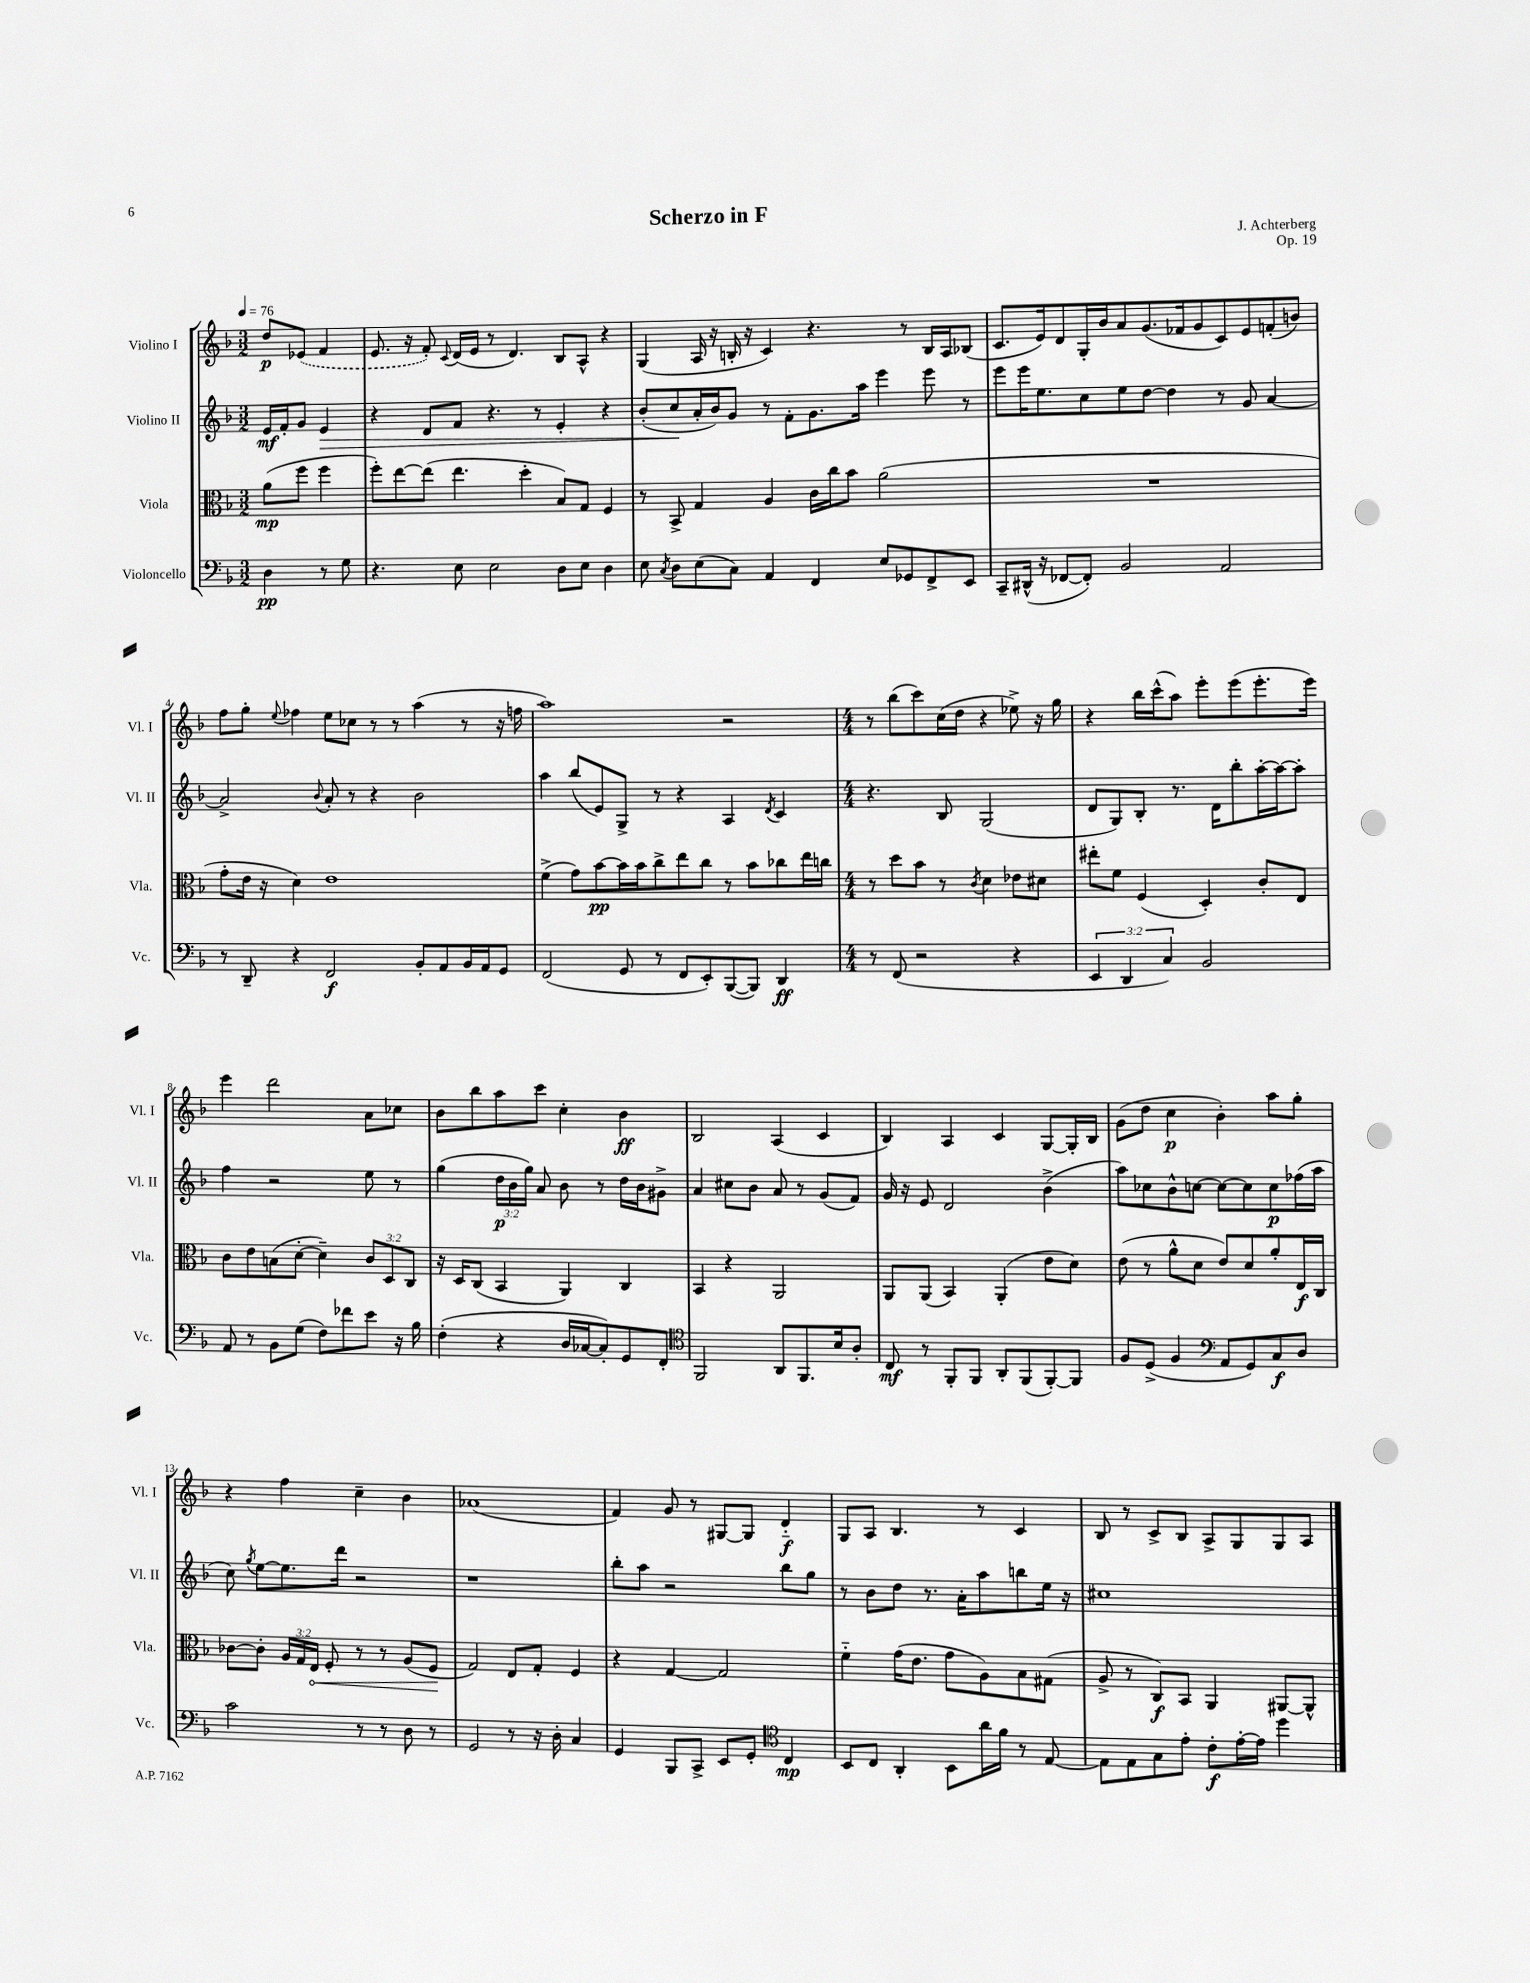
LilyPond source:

\header { title = "Scherzo in F" composer = "J. Achterberg" opus = "Op. 19" }
<<
\new StaffGroup <<
\new Staff = "s0" \with { instrumentName = "Violino I" shortInstrumentName = "Vl. I" } {
    \clef treble \key f \major \numericTimeSignature \time 3/2 \partial 2 \tempo 4 = 76
    \autoBeamOff d''8[\p \once \slurDashed ees'8]( f'4 |
    e'8. r16 f'8-.) \appoggiatura { c'8 } d'16[( e'16] r8 d'4.) bes8[ a8]-^ r4 |
    g4( a16 r16 b16-. r16 c'4) r4. r8 b16[ a16 bes8]( |
    c'8.[ e'16) d'8 g16-. bes'16 a'8 g'8.( fes'16 g'8 c'8) e'8 f'8-.( b'8]) |
    f''8[ g''8]-. \appoggiatura { e''8 } fes''4 e''8[ ces''8] r8 r8 a''4( r8 r16 f''16 |
    a''1) r2 |
    \numericTimeSignature \time 4/4 r8 bes''8[( c'''8) c''16( d''16] r4 ees''8->) r16 g''16 |
    r4 bes''16[ c'''16-^( a''8]) e'''8[-. e'''8( e'''8.-. e'''16]) |
    e'''4 d'''2 a'8[ ces''8] |
    bes'8[ bes''8 a''8 c'''8] c''4-. bes'4\ff |
    bes2 a4( c'4 |
    bes4) a4 c'4 g8[~ g16-. bes16] |
    g'8[( d''8] c''4\p bes'4-.) a''8[ g''8]-. |
    r4 f''4 c''4-- bes'4 |
    aes'1( |
    f'4) g'8 r8 gis8[~ gis8] d'4-_\f |
    g8[ a8] bes4. r8 c'4 |
    bes8 r8 c'8[-> bes8] a8[-> g8 g8 a8] \bar "|." |
}
\new Staff = "s1" \with { instrumentName = "Violino II" shortInstrumentName = "Vl. II" } {
    \clef treble \key f \major \numericTimeSignature \time 3/2 \override Staff.TupletNumber.text = #tuplet-number::calc-fraction-text \partial 2
    \autoBeamOff e'16[\mf f'16-. g'8] e'4\> |
    r4 d'8[ f'8] r4. r8 e'4-. r4 |
    bes'8[-.( c''8\! a'16-. bes'16) g'8] r8 f'8[-. g'8. a''16] e'''4 e'''8 r8 |
    e'''8[ e'''16 e''8. c''8 e''8 d''8]~ d''4 r8 g'8 a'4~ |
    a'2-> \appoggiatura { bes'8 } a'8-. r8 r4 bes'2 |
    a''4 bes''8[( e'8) g8]-> r8 r4 a4 \acciaccatura { d'8 } c'4 |
    \numericTimeSignature \time 4/4 r4. bes8 g2( |
    d'8[ g8) bes8]-. r8. d'16[ bes''8-. a''16~-. a''16~ a''8]-. |
    f''4 r2 e''8 r8 |
    g''4( \tuplet 3/2 { d''16[\p bes'16 g''16]) } a'8 bes'8 r8 d''16[ bes'16 gis'8]-> |
    a'4 cis''8[ bes'8] a'8 r8 g'8[( f'8]) |
    g'16 r16 e'8 d'2 bes'4->( |
    a''8[) ces''8 bes'8-^ c''8]~ c''8[~ c''8 c''8\p fes''16( a''16] |
    c''8) \acciaccatura { g''8 } e''8[~ e''8. d'''16] r2 |
    r1 |
    bes''8[-. a''8] r2 bes''8[ g''8] |
    r8 bes'8[ d''8] r8. a'16[-. a''8 b''8 e''16] r16 |
    cis''1 \bar "|." |
}
\new Staff = "s2" \with { instrumentName = "Viola" shortInstrumentName = "Vla." } {
    \clef alto \key f \major \numericTimeSignature \time 3/2 \override Staff.TupletNumber.text = #tuplet-number::calc-fraction-text \partial 2
    \autoBeamOff a'8[\mp( f''8] f''4 |
    f''8[-.) e''8~ e''8]( e''4. d''4-. bes8[) g8] f4 |
    r8 bes,8-> g4 a4 c'16[ c''16 bes'8] a'2( |
    R1. |
    g'8[-. e'16] r16 d'4) e'1 |
    f'4->( g'8[) bes'8~\pp bes'16 bes'16 c''8-> e''8 c''8] r8 bes'8[ ces''8 e''16 c''16] |
    \numericTimeSignature \time 4/4 r8 d''8[ bes'8] r8 \acciaccatura { c'8 } d'4 ees'8[ dis'8] |
    eis''8[-. f'8] f4( d4-.) c'8[-. e8] |
    c'8[ e'8 b8( d'8]~-. d'4--) \tuplet 3/2 { c'8[ d8 c8] } |
    r16 d16[ c8]( bes,4 a,4) c4 |
    bes,4 r4 a,2 |
    a,8[ a,8]( bes,4) a,4-.( e'8[ d'8]) |
    e'8( r8 a'8[-^ d'8] e'8[) d'8 a'8-. e16\f c16] |
    ces'8[~ ces'8]-. \tuplet 3/2 { a16[ g16 \once \override Hairpin.circled-tip = ##t e16]\< } f8-. r8 r8 a8[( f8]\! |
    g2) e8[ g8]-. f4 |
    r4 g4~ g2 |
    f'4-_ g'16[( e'8.] g'8[ a8) bes8 gis8]( |
    a8-> r8 c8[\f) bes,8] a,4 ais,8[~ ais,8]-^ \bar "|." |
}
\new Staff = "s3" \with { instrumentName = "Violoncello" shortInstrumentName = "Vc." } {
    \clef bass \key f \major \numericTimeSignature \time 3/2 \override Staff.TupletNumber.text = #tuplet-number::calc-fraction-text \partial 2
    \autoBeamOff d4\pp r8 g8 |
    r4. e8 e2 d8[ e8] d4 |
    e8 \acciaccatura { c8 } d8[ e8( c8]) a,4 f,4 e8[ ges,8 f,8-> e,8] |
    c,8[-- dis,16]-^( r16 fes,8[~ fes,8]-.) bes,2 a,2 |
    r8 d,8-- r4 f,2\f bes,8[-. a,8 bes,16 a,16 g,8] |
    f,2( g,8 r8 f,8[ e,8-.) bes,,8~( bes,,8]) d,4\ff |
    \numericTimeSignature \time 4/4 r8 f,8( r2 r4 |
    \tuplet 3/2 { e,4 d,4 c4) } bes,2 |
    a,8 r8 bes,8[ g8]( f8[) fes'8 e'8] r16 bes16 |
    f4-.( r4 d16[ ces16~ ces8-.) g,8 f,8]-. |
    \clef tenor f,2 a,8[ f,8. bes16 a8]-. |
    c8\mf r8 f,8[-. f,8] a,8[-. f,8( f,8~-.) f,8] |
    f8[ d8]->( f4 \clef bass a,8[ g,8) c8\f d8] |
    c'2 r8 r8 d8 r8 |
    g,2 r8 r16 d16-. c4 |
    g,4 bes,,8[ c,8]-> e,8[ g,8]-. \clef tenor c4\mp |
    bes,8[ c8] a,4-. bes,8[ a'16 f'16] r8 e8~ |
    e8[ e8 g8 e'8]-. c'8[-.\f e'16~-. e'16] d''4 \bar "|." |
}
>>
>>
